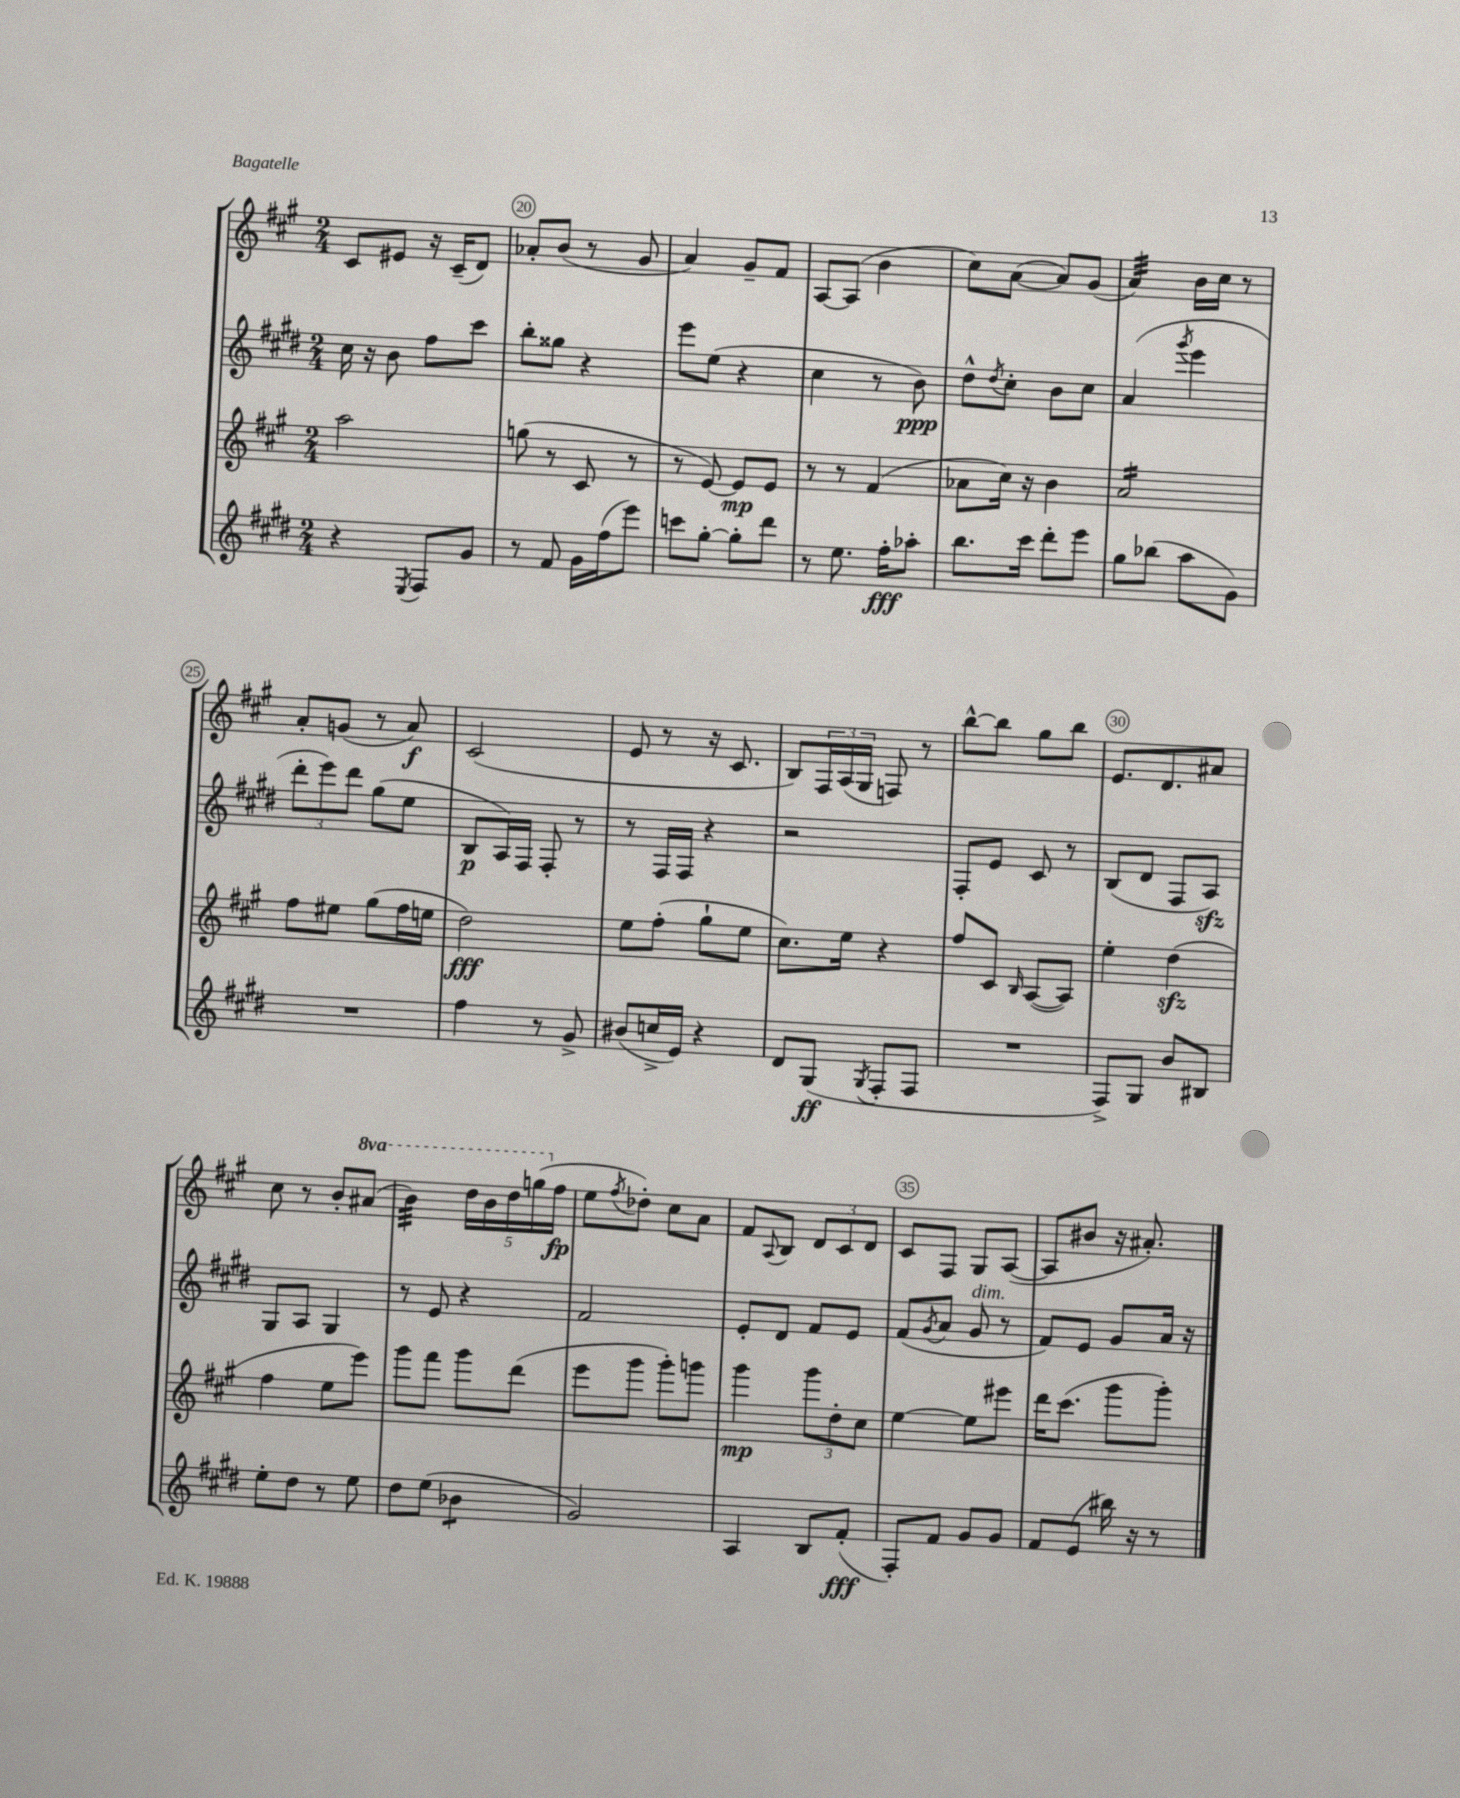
<<
\new StaffGroup <<
\new Staff = "s0" {
    \clef treble \key a \major \numericTimeSignature \time 2/4 \set Staff.ottavationMarkups = #ottavation-simple-ordinals
    cis'8 eis'8 r16 cis'16--( d'8) |
    aes'8-. b'8( r8 gis'8 |
    a'4) gis'8-- fis'8 |
    a8~ a8( b'4 |
    cis''8) a'8~( a'8) gis'8( |
    a'4:32) b'16 cis''16 r8 |
    a'8-. g'8( r8 a'8\f) |
    cis'2( |
    e'8 r8 r16 cis'8. |
    b8) \tuplet 3/2 { fis16 a16( gis16 } f8) r8 |
    b''8~-^ b''8 gis''8 b''8 |
    e'8. d'8. ais'8 |
    cis''8 r8 b'8-. \ottava #1 ais''8( |
    b''4:32) \tuplet 5/4 { d'''16 b''16 d'''16 g'''16( \ottava #0 fis''16\fp } |
    e''8 \acciaccatura { fis''8 } des''8-.) cis''8 a'8 |
    fis'8 \appoggiatura { a8 } b8 \tuplet 3/2 { d'8 cis'8 d'8 } |
    cis'8 fis8 gis8 a8~( |
    a8 bis'8 r16 ais'8.-.) \bar "|." |
}
\new Staff = "s1" {
    \clef treble \key e \major \numericTimeSignature \time 2/4
    cis''16 r16 b'8 fis''8 cis'''8 |
    b''8-. gisis''8 r4 |
    e'''8 e''8( r4 |
    cis''4 r8 b'8\ppp) |
    dis''8-^ \acciaccatura { dis''8 } cis''8-. b'8 cis''8 |
    a'4( \acciaccatura { gis'''8 } e'''4 |
    \tuplet 3/2 { dis'''8-. e'''8) dis'''8 } gis''8( e''8 |
    b8\p a16) fis16 fis8-. r8 |
    r8 fis16 fis16 r4 |
    r2 |
    fis8-. e'8 cis'8 r8 |
    b8( dis'8 fis8 a8\sfz) |
    gis8 a8 gis4 |
    r8 e'8 r4 |
    fis'2 |
    e'8-. dis'8 fis'8 e'8 |
    fis'8( \acciaccatura { gis'8 } a'8 gis'8^\markup { \italic "dim." } r8 |
    fis'8) e'8 gis'8 a'16 r16 \bar "|." |
}
\new Staff = "s2" {
    \clef treble \key a \major \numericTimeSignature \time 2/4
    a''2 |
    g''8( r8 cis'8 r8 |
    r8 e'8~) e'8\mp e'8 |
    r8 r8 fis'4( |
    aes'8 cis''16) r16 b'4 |
    a'2:16 |
    fis''8 eis''8 gis''8( fis''16 e''16 |
    d''2\fff) |
    e''8 fis''8-.( gis''8-! e''8 |
    cis''8.) e''16 r4 |
    fis''8 cis'8 \grace { b16 } a8~( a8) |
    e''4-. d''4\sfz( |
    fis''4 e''8 e'''8) |
    gis'''8 fis'''8 gis'''8 d'''8( |
    e'''8 gis'''8 gis'''8-.) g'''8 |
    gis'''4\mp \tuplet 3/2 { gis'''8 d''8-. cis''8 } |
    e''4~ e''8 eis'''8 |
    d'''16 cis'''8.( gis'''8 gis'''8-.) \bar "|." |
}
\new Staff = "s3" {
    \clef treble \key e \major \numericTimeSignature \time 2/4
    r4 \acciaccatura { e8 } fis8 gis'8 |
    r8 fis'8 gis'16 fis''16( e'''8) |
    c'''8 gis''8~-. gis''8-. dis'''8 |
    r8 e''8. fis''16-.\fff aes''8-. |
    b''8. cis'''16 dis'''8-. e'''8 |
    gis''8 bes''8( a''8 gis'8) |
    R2 |
    fis''4 r8 gis'8-> |
    bis'8( c''16-> e'16) r4 |
    dis'8 gis8\ff( \acciaccatura { gis8 } fis8-. fis8 |
    R2 |
    fis8->) gis8 b'8 bis8 |
    e''8-. dis''8 r8 e''8 |
    dis''8 e''8( bes'4:8 |
    gis'2) |
    a4 b8 fis'8-.\fff( |
    fis8-.) fis'8 gis'8 gis'8 |
    fis'8 e'8( bis''16) r16 r8 \bar "|." |
}
>>
>>
\layout { \context { \Score currentBarNumber = #19 \override BarNumber.break-visibility = ##(#f #t #t) barNumberVisibility = #(every-nth-bar-number-visible 5) \override BarNumber.stencil = #(make-stencil-circler 0.1 0.3 ly:text-interface::print) } }
